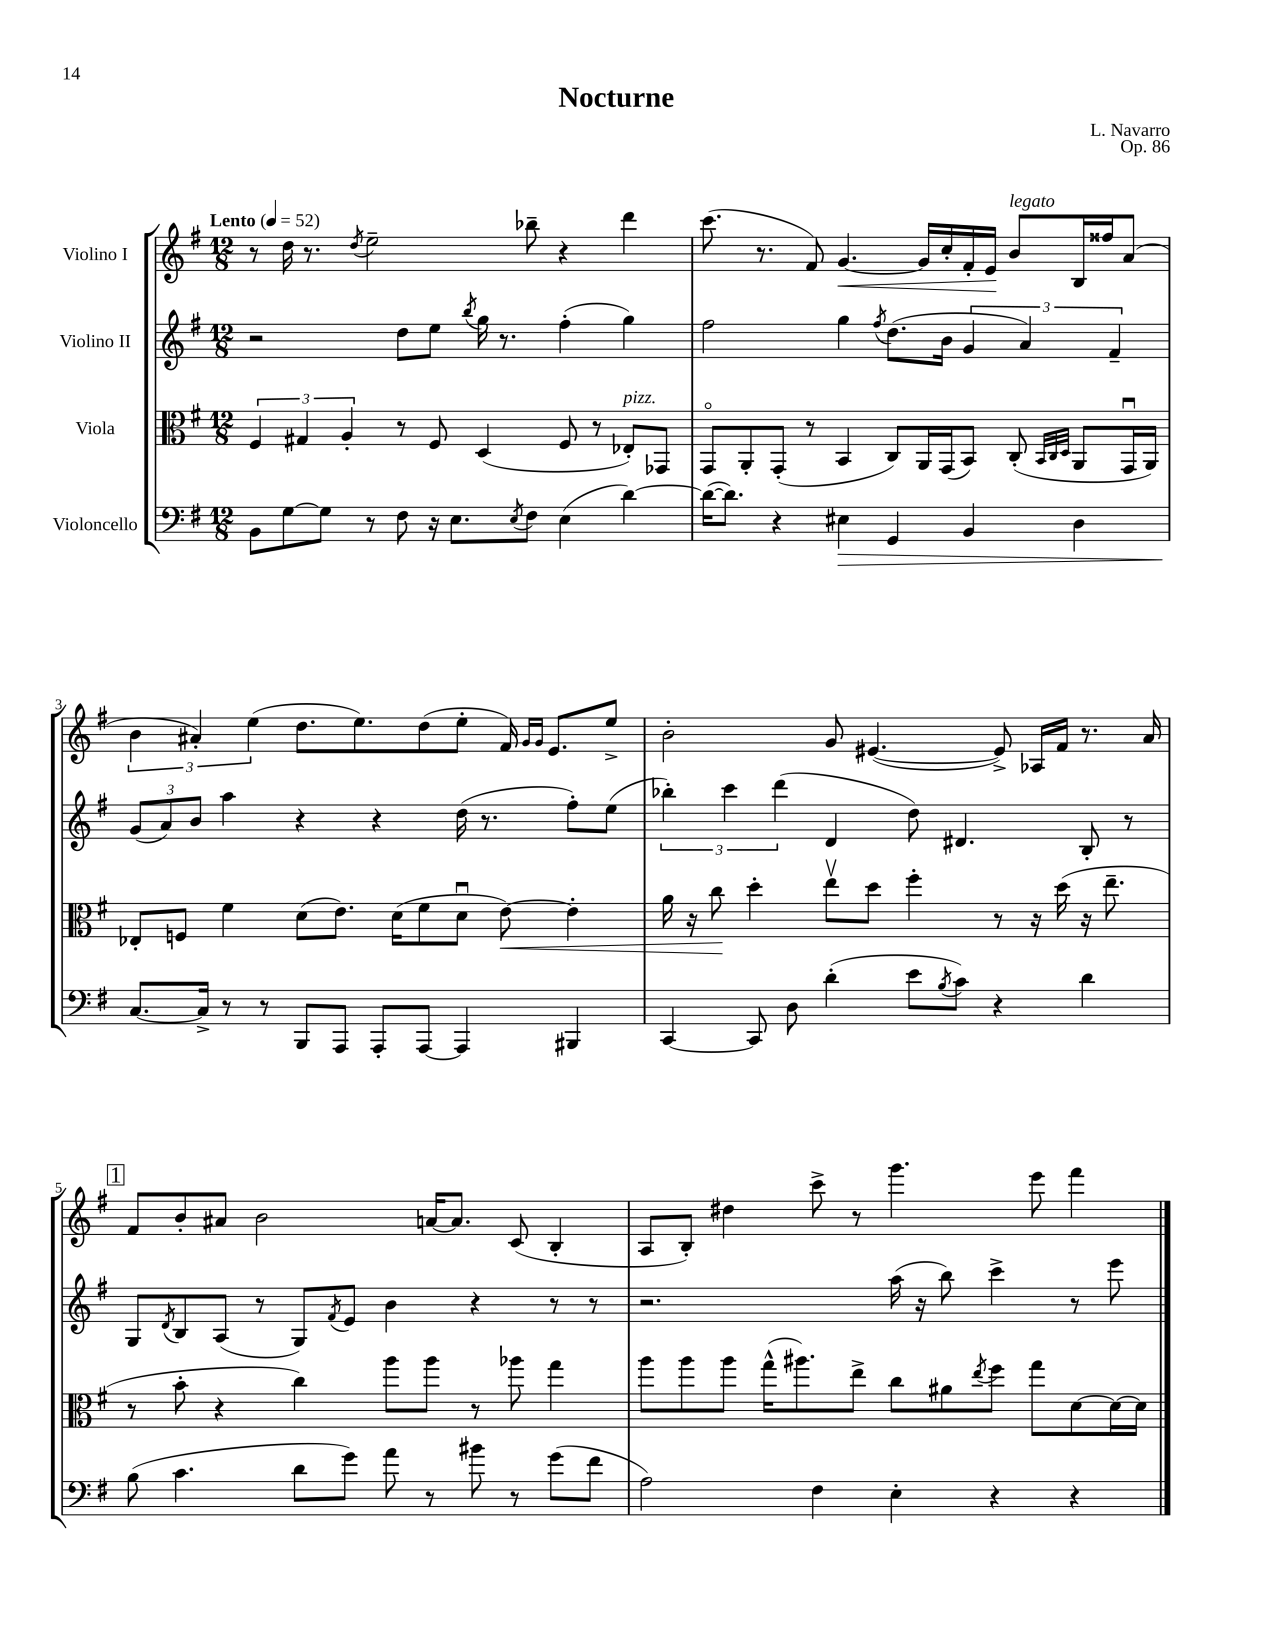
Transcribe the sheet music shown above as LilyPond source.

\header { title = "Nocturne" composer = "L. Navarro" opus = "Op. 86" }
<<
\new StaffGroup <<
\new Staff = "s0" \with { instrumentName = "Violino I" } {
    \clef treble \key g \major \numericTimeSignature \time 12/8 \tempo "Lento" 4 = 52
    r8 d''16 r8. \acciaccatura { d''8 } e''2-- bes''8-- r4 d'''4 |
    c'''8.( r8. fis'8) g'4.~\< g'16 c''16-. fis'16-. e'16\! b'8^\markup { \italic "legato" } b16 fisis''16 a'8( |
    \tuplet 3/2 { b'4 ais'4-.) e''4( } d''8. e''8.) d''8( e''8-. fis'16) \grace { g'16 g'16 } e'8. e''8-> |
    b'2-. g'8 eis'4.~( eis'8->) aes16 fis'16 r8. a'16 |
    \mark \markup { \box "1" } fis'8 b'8-. ais'8 b'2 a'16~ a'8. c'8( b4-. |
    a8 b8-.) dis''4 c'''8-> r8 g'''4. e'''8 fis'''4 \bar "|." |
}
\new Staff = "s1" \with { instrumentName = "Violino II" } {
    \clef treble \key g \major \numericTimeSignature \time 12/8
    r2 d''8 e''8 \acciaccatura { b''8 } g''16 r8. fis''4-.( g''4) |
    fis''2 g''4 \acciaccatura { fis''8 } d''8.( b'16 \tuplet 3/2 { g'4 a'4) fis'4-- } |
    \tuplet 3/2 { g'8( a'8) b'8 } a''4 r4 r4 d''16( r8. fis''8-.) e''8( |
    \tuplet 3/2 { bes''4-.) c'''4 d'''4( } d'4 d''8) dis'4. b8-. r8 |
    \mark \markup { \box "1" } g8 \acciaccatura { d'8 } b8 a8( r8 g8) \acciaccatura { fis'8 } e'8 b'4 r4 r8 r8 |
    r2. a''16( r16 b''8) c'''4-> r8 e'''8 \bar "|." |
}
\new Staff = "s2" \with { instrumentName = "Viola" } {
    \clef alto \key g \major \numericTimeSignature \time 12/8
    \tuplet 3/2 { fis4 gis4 a4-. } r8 fis8 d4( fis8 r8 ees8-.^\markup { \italic "pizz." }) ges,8 |
    g,8\flageolet a,8-. g,8-.( r8 b,4 c8) a,16 g,16( b,8) c8-.( \grace { b,32 c32 d32 } a,8 g,16\downbow a,16) |
    ees8-. f8 fis'4 d'8( e'8.) d'16( fis'8 d'8\downbow e'8~\<) e'4-. |
    a'16 r16 c''8\! d''4-. e''8\upbow d''8 fis''4-. r8 r16 d''16( r16 e''8.-- |
    \mark \markup { \box "1" } r8 b'8-. r4 c''4) a''8 a''8 r8 aes''8 g''4 |
    a''8 a''8 a''8 g''16-^( ais''8.) e''8-> c''8 ais'8 \acciaccatura { e''8 } fis''8 g''8 d'8~ d'16~ d'16 \bar "|." |
}
\new Staff = "s3" \with { instrumentName = "Violoncello" } {
    \clef bass \key g \major \numericTimeSignature \time 12/8
    b,8 g8~ g8 r8 fis8 r16 e8. \acciaccatura { e8 } fis8 e4( d'4~) |
    d'16~( d'8.) r4 eis4\> g,4 b,4 d4 |
    c8.~\! c16-> r8 r8 b,,8 a,,8 a,,8-. a,,8~ a,,4 bis,,4 |
    c,4~ c,8 d8 d'4-.( e'8 \acciaccatura { b8 } c'8) r4 d'4 |
    \mark \markup { \box "1" } b8( c'4. d'8 g'8) a'8 r8 bis'8 r8 g'8( fis'8 |
    a2) fis4 e4-. r4 r4 \bar "|." |
}
>>
>>
